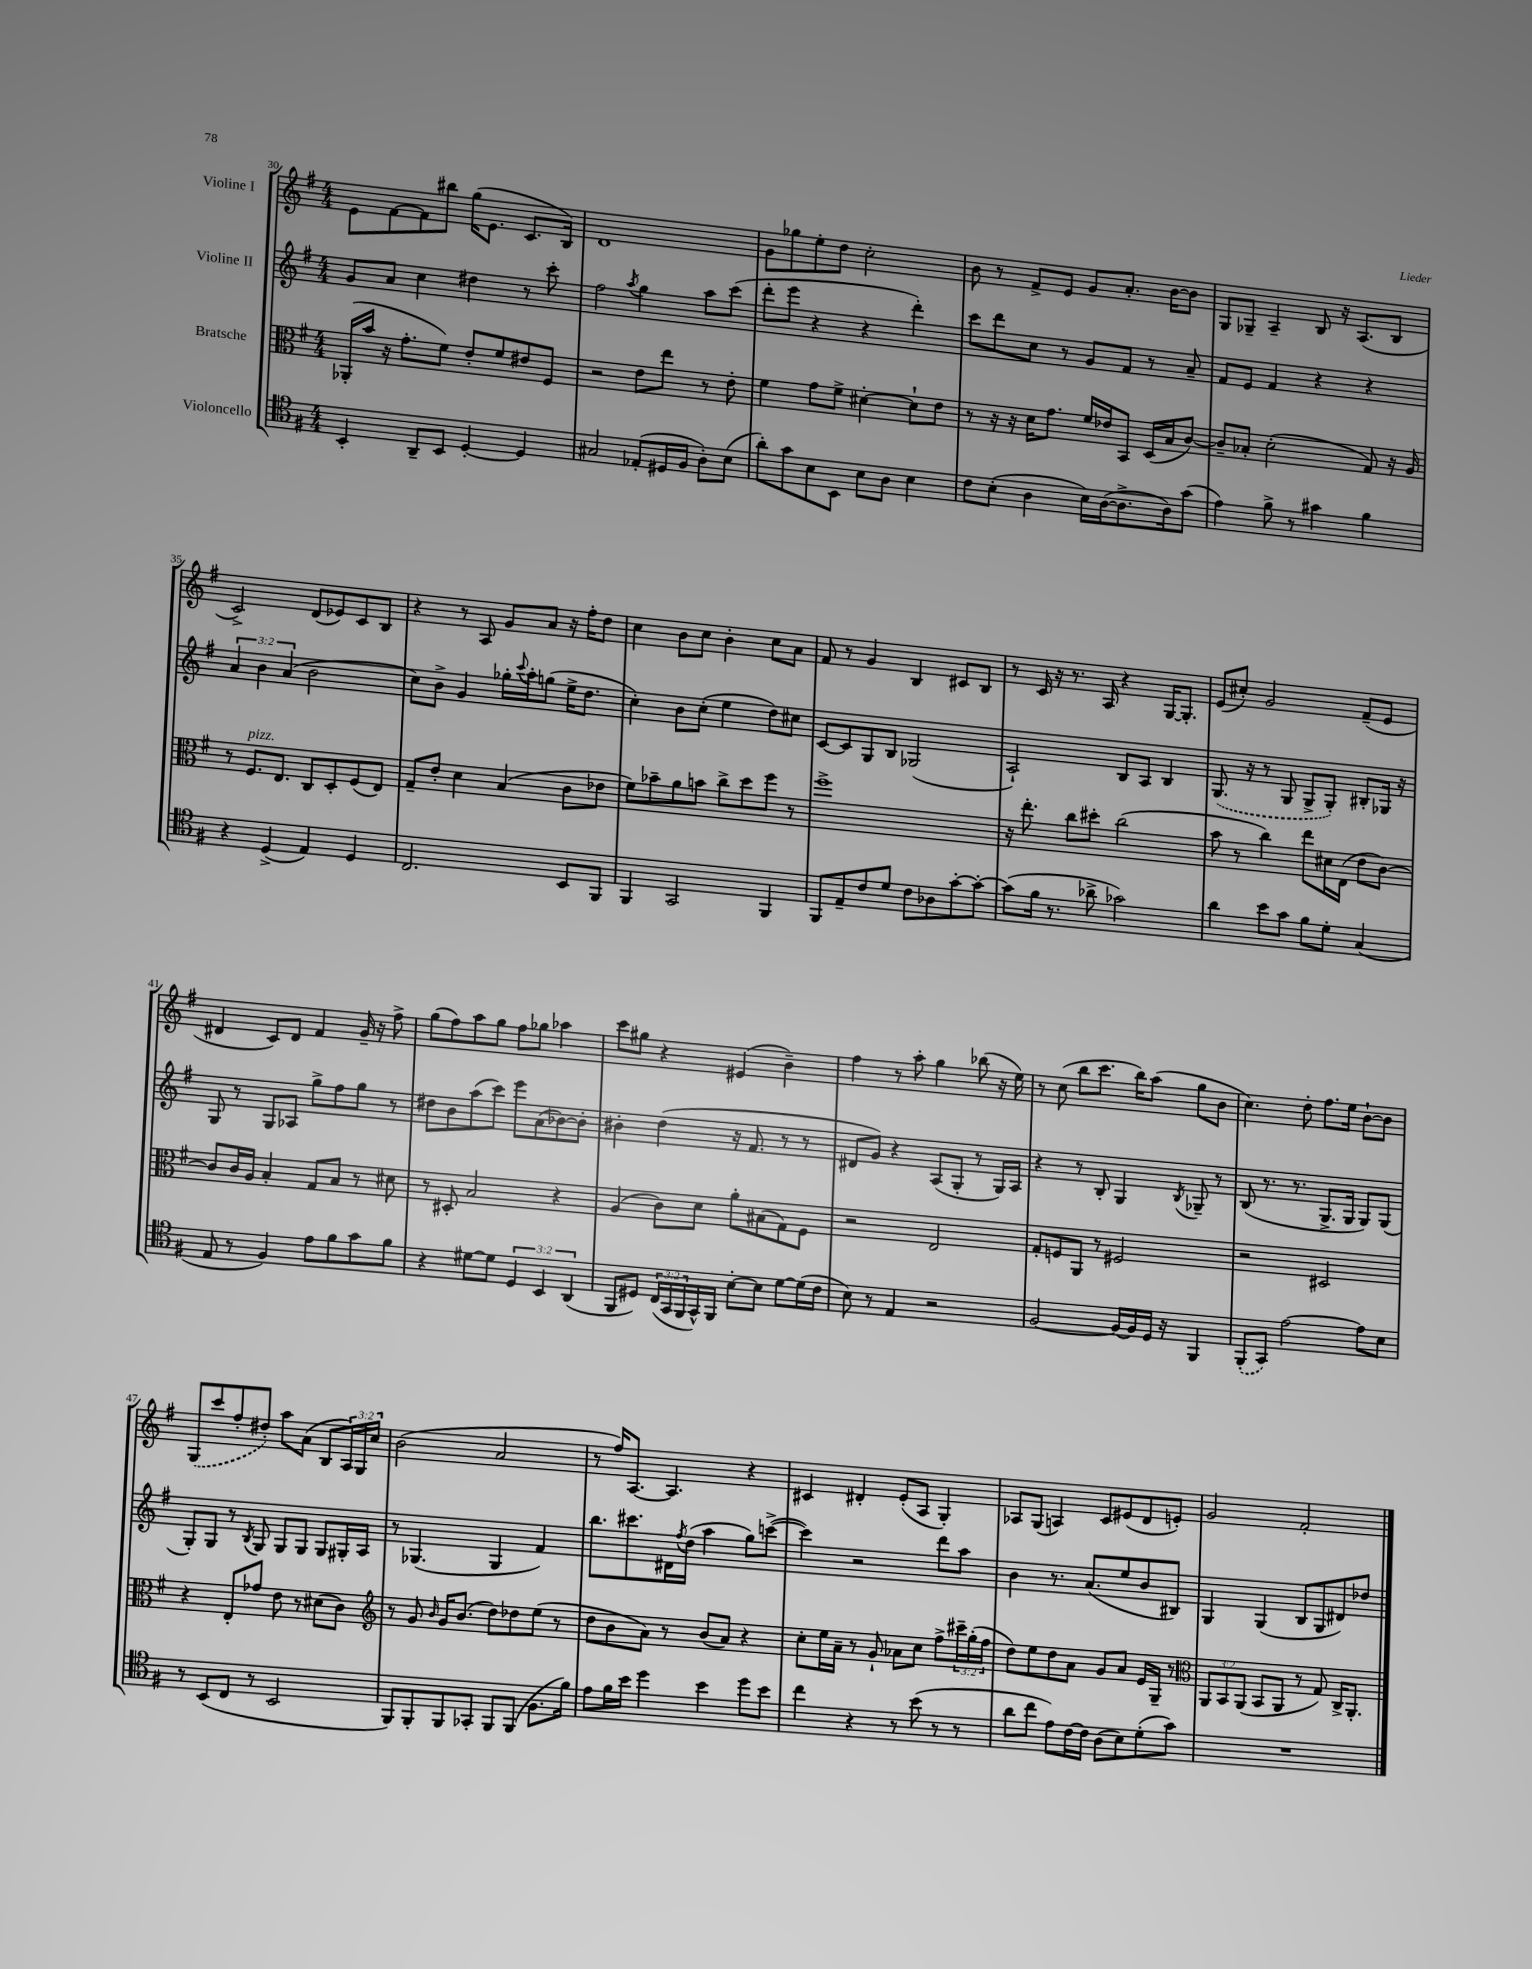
<<
\new StaffGroup <<
\new Staff = "s0" \with { instrumentName = "Violine I" } {
    \clef treble \key g \major \numericTimeSignature \time 4/4 \override Staff.TupletNumber.text = #tuplet-number::calc-fraction-text
    e'8 fis'8~ fis'8 bis''8 g''16( e'8. c'8. b16) |
    d'1 |
    g'8 ges''8 e''8-. d''8 c''2-. |
    b'8 r8 fis'8-> e'8 g'8 a'8.-. b'16~ b'8 |
    g8 ges8-- a4-- b8 r16 a8.( b8 |
    c'2->) d'8( ees'8) c'8 b8 |
    r4 r8 a8 g'8 a'8 r16 fis''16-. d''8 |
    c''4 b'8 c''8 b'4-. c''8 a'8 |
    fis'8 r8 g'4 b4 cis'8 b8 |
    r8 c'16 r16 r8. a16 r4 g16~ g8.-. |
    e'8( cis''8-.) g'2 fis'8--( e'8 |
    dis'4 c'8) dis'8 fis'4 g'16-- r16 fis''8-> |
    g''8( fis''8) a''8 g''8 fis''8 ges''8 aes''4 |
    c'''8 gis''8 r4 eis'4( b'4--) |
    fis''4 r8 a''8-. g''4 bes''8( r16 e''16) |
    r8 c''8( b''8 c'''8. b''16) a''8( g''8 b'8 |
    c''4.) d''8-. fis''8. e''16 b'8~-! b'8 |
    \once \slurDashed g8( c'''8 fis''8-. dis''8-.) a''8 a'8( b8 \tuplet 3/2 { a16) g16 c''16 } |
    b'2( a'2 |
    r8 fis''16) a8.~ a4. r4 |
    cis'4 dis'4-. e'8-.( a8 g4-.) |
    aes8 g8( a4) c'8 eis'8( d'8 e'8-.) |
    g'2 fis'2-. \bar "|." |
}
\new Staff = "s1" \with { instrumentName = "Violine II" } {
    \clef treble \key g \major \numericTimeSignature \time 4/4 \override Staff.TupletNumber.text = #tuplet-number::calc-fraction-text
    g'8 a'8 c''4 dis''4 r8 c'''8-. |
    fis''2 \acciaccatura { a''8 } g''4 a''8 c'''8( |
    d'''8-. e'''8 r4 r4 d'''4-.) |
    c'''8 d'''8 c''8 r8 g'8 fis'8 r8 a'8-- |
    fis'8 e'8 fis'4 r4 r4 |
    \tuplet 3/2 { a'4 b'4 a'4( } b'2 |
    c''8) b'8-> g'4 ges''16-. \appoggiatura { c'''8 } a''16-. g''8( e''16-> d''8. |
    c''4-.) b'8 c''8-.( e''4 d''8) cis''8 |
    c'8~ c'8 g8 b8 ges2( |
    a2-!) b8 a8 b4 |
    \once \slurDashed g8.( r16 r8 g8 g8-> g8-.) bis8-. ges16 r16 |
    g8 r8 g8 aes8 g''8-> fis''8 g''8 r8 |
    dis''8 b'8 a''8( c'''8) e'''8 a'8( bes'8~) bes'8-. |
    bis'4-. d''4( r16 fis'8. r8 r8 |
    dis'8 g'8) r4 a8( g8-. r8 g16) a16 |
    r4 r8 b8-. g4 \acciaccatura { b8 } ges8-- r8 |
    b8( r8. r8. g8.-> g16 g8) g8( |
    g8-.) g8 r8 \acciaccatura { b8 } g8 g8 g8 g8 gis16-. a16 |
    r8 ges4.( ges4 fis'4) |
    b''8. cis'''8. dis'16 \acciaccatura { fis''8 } d''16( a''4 g''8) c'''8~->( |
    c'''4) r2 d'''8 a''8 |
    b'4 r8. a'8.( e''8 b'8 bis8) |
    g4 g4( b8 g8 dis'8) des''8 \bar "|." |
}
\new Staff = "s2" \with { instrumentName = "Bratsche" } {
    \clef alto \key g \major \numericTimeSignature \time 4/4 \override Staff.TupletNumber.text = #tuplet-number::calc-fraction-text
    aes,16-.( b'16 r16 g'8.-. fis'8) e'8-. fis'8 eis'8 fis8 |
    r2 e'8 e''8 r8 e'8-. |
    fis'4 g'8 fis'8-> dis'4~-. dis'8-! e'8 |
    r8 r16 r16 d'16 g'8. fis'16 ees'16 b,8 d16( b16 c'8~) |
    c'8-- bes8-. d'2-.( g8) r16 a16 |
    r8 fis8.^\markup { \italic "pizz." } e8. c8 d8-. fis8( e8) |
    g8-- e'8-. d'4 b4( c'8 ees'8 |
    fis'8) bes'8-- a'8 b'8 c''8-> d''8 fis''8 r8 |
    fis''1-> |
    r16 e''8.-. c''8 dis''8-. c''2( |
    b'8 r8 c''4) e''8 dis'16 e16( e'8 c'8~) |
    c'8 c'16 a16 b4-. g8 b8 r8 dis'8 |
    r8 dis8-. b2 r4 |
    a4( c'8) d'8 a'8-. bis8( g8) fis8 |
    r2 e2 |
    g8-. f8 a,8 r8 fis2 |
    r2 dis2 |
    r4 e8-. ges'8 e'8 r8 dis'8( c'8) |
    \clef treble r8 g'8 \grace { b'16 } g'16 b'8.( d''8) des''8 e''8( r8 |
    d''8 b'8 a'8) r8 b'8( a'8) r4 |
    c''8-. e''16 a'16-- r8 g'8-! aes'8 c''8 fis''8-> \tuplet 3/2 { cis'''16-- g''16-.( fis''16 } |
    d''8) e''8 d''8 a'8 g'8 a'8 e'16 g16-- r8 |
    \clef alto \tuplet 3/2 { a,8 b,8 a,8( } b,8 a,8 r8 g8) c16-> a,8.-. \bar "|." |
}
\new Staff = "s3" \with { instrumentName = "Violoncello" } {
    \clef tenor \key g \major \numericTimeSignature \time 4/4 \override Staff.TupletNumber.text = #tuplet-number::calc-fraction-text
    b,4-. a,8-- b,8 d4~-. d4 |
    gis2 ees8-.( dis16 fis16 a8-.) b8( |
    a'8-.) g'8 b8 b,8 b8 a8 b4 |
    c'8 b8-.( a4 b16) a16~( a8.-> a16) g'8( |
    e'4) fis'8-> r8 gis'4 fis'4 |
    r4 d4->( e4) d4 |
    c2. b,8 fis,8 |
    fis,4 g,2 fis,4 |
    fis,8 e8-- c'8 d'8 c'8 aes8 g'8~-. g'8~-. |
    g'8( fis'16 r8. aes'8-> ges'2) |
    a'4 b'8 g'8 fis'8 d'8-. g4( |
    e8 r8 fis4) e'8 fis'8 g'8 fis'8 |
    r4 dis'8~ dis'8 \tuplet 3/2 { d4 b,4 a,4( } |
    fis,8 dis8) \tuplet 3/2 { c16( g,16 fis,16 } g,16-^) fis,16 b8~-. b8 d'8~ d'16( c'16 |
    b8) r8 e4 r2 |
    fis2~ fis16~ fis16 d16 r16 fis,4 |
    \once \slurDashed fis,8-.( g,8) e'2~ e'8 b8 |
    r8 b,8( c8 r8 b,2 |
    fis,8) fis,8-. fis,8 ges,8-. fis,8 fis,8( fis8. fis'16) |
    e'8 fis'16 b'16 d''4 b'4 d''8 b'8 |
    c''4 r4 r8 b'8( r8 r8 |
    a'8 c''8 e'8) c'16~ c'16 a8( b8) d'8-.( g'8) |
    R1 \bar "|." |
}
>>
>>
\layout { \context { \Score currentBarNumber = #30 } }
